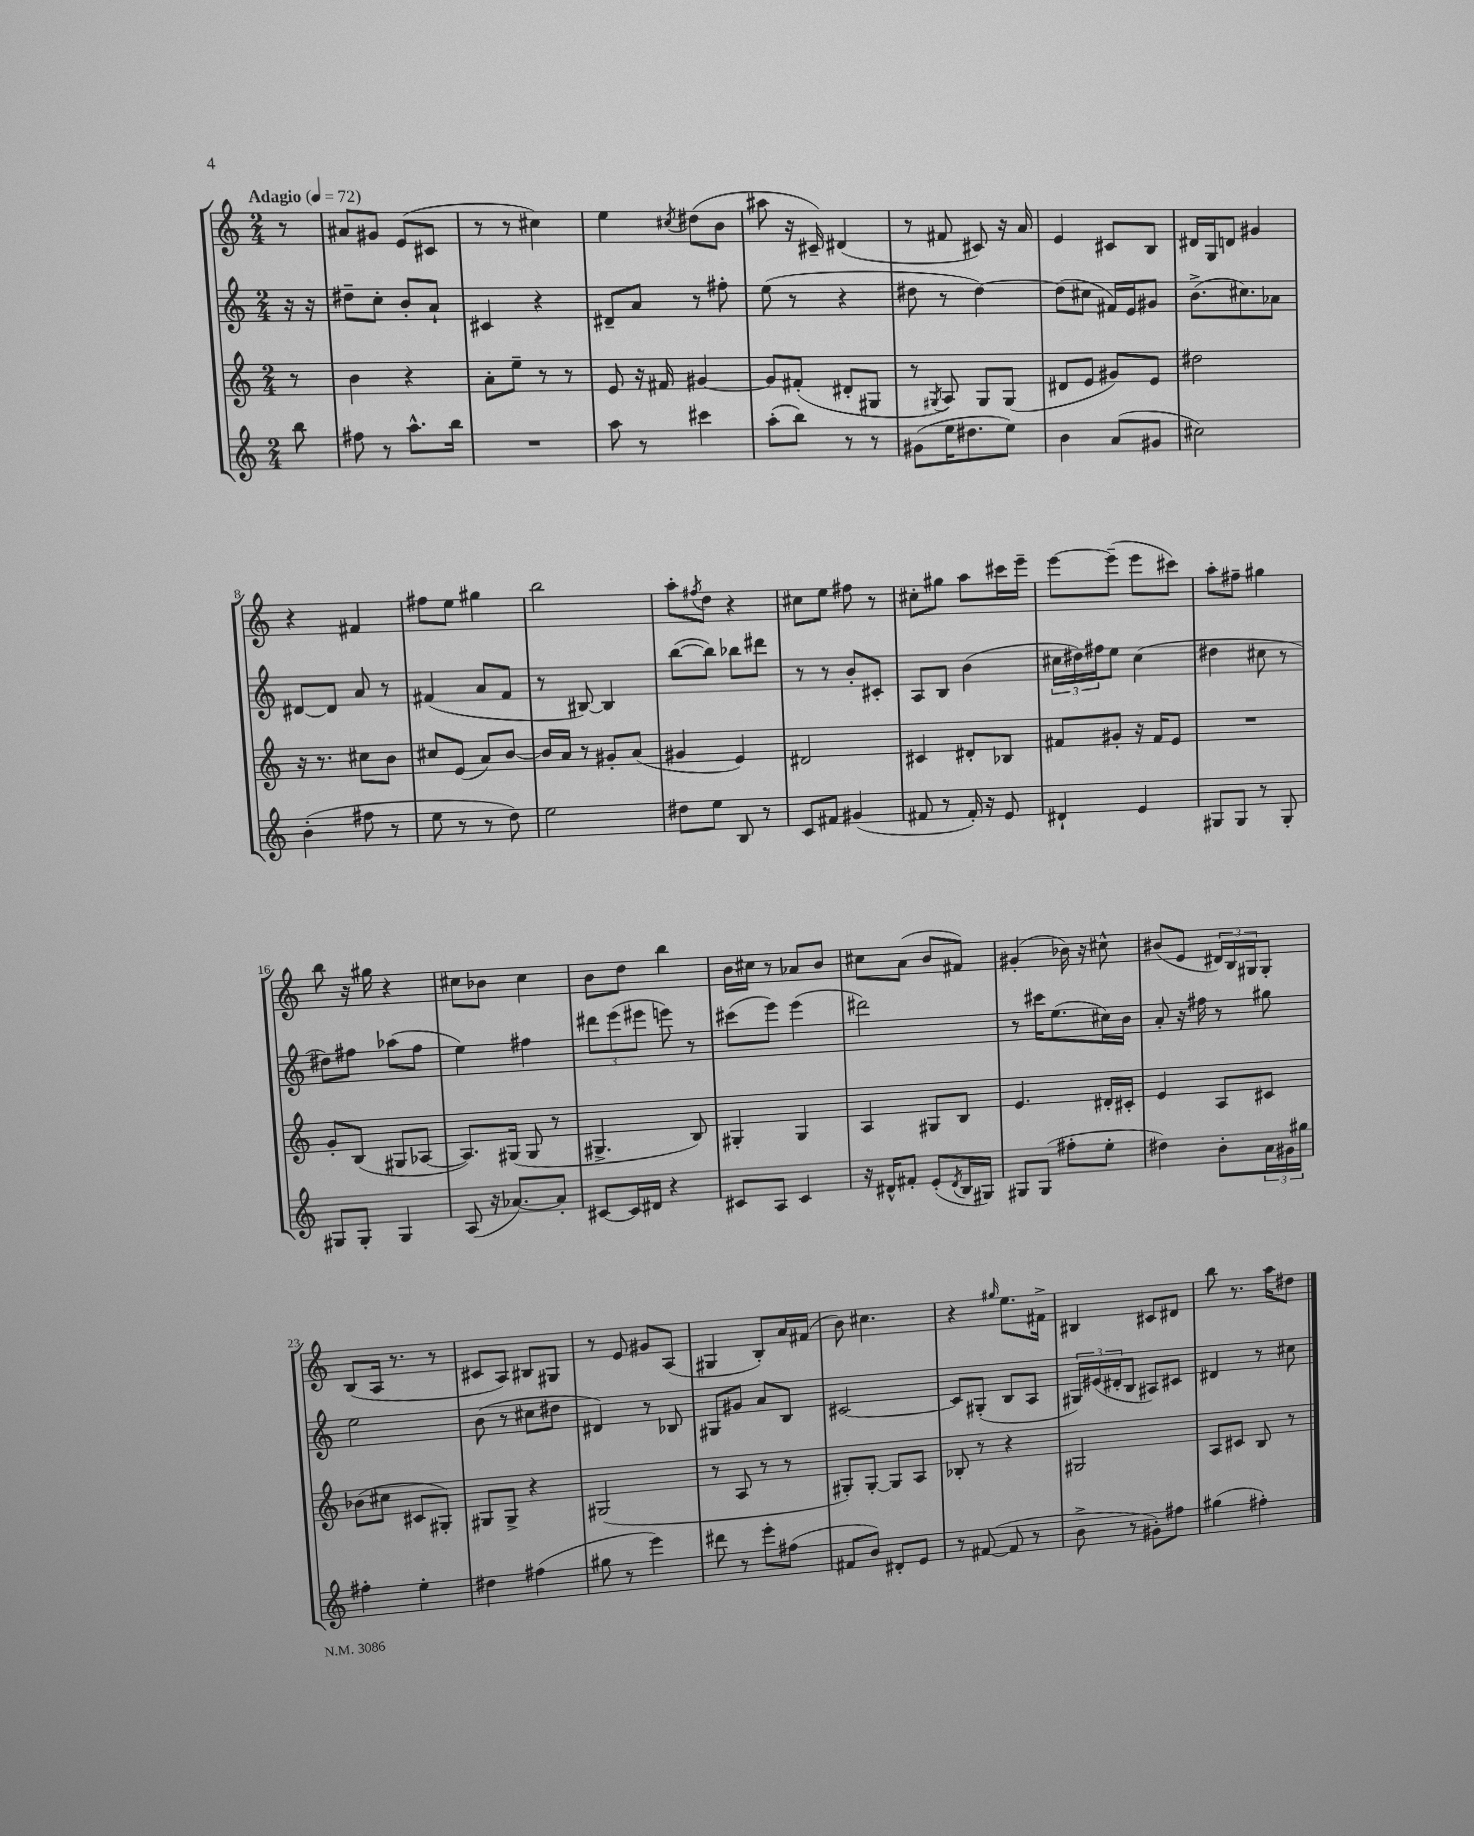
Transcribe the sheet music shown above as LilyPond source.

<<
\new StaffGroup <<
\new Staff = "s0" {
    \clef treble \key c \major \numericTimeSignature \time 2/4 \partial 8 \tempo "Adagio" 4 = 72
    r8 |
    ais'8 gis'8 e'8( cis'8 |
    r8 r8 cis''4) |
    e''4 \acciaccatura { cis''8 } dis''8( b'8 |
    ais''8 r16 cis'16--) dis'4( |
    r8 fis'8 cis'8) r16 a'16 |
    e'4 cis'8 b8 |
    dis'16 g16 d'8 gis'4 |
    r4 fis'4 |
    fis''8 e''8 gis''4 |
    b''2 |
    a''8-. \acciaccatura { fis''8 } d''8 r4 |
    cis''8 e''8 fis''8 r8 |
    cis''8-. gis''8 a''8 cis'''16 e'''16-- |
    e'''8~ e'''8--( e'''8 cis'''8) |
    a''8-. fis''8-- gis''4 |
    b''8 r16 gis''16 r4 |
    cis''8 bes'8 cis''4 |
    b'8 d''8 b''4 |
    b'16 cis''16 r8 aes'8 b'8 |
    cis''8 a'8( b'8 fis'8) |
    gis'4-.( bes'16) r16 cis''8-^ |
    bis'8( e'8 \tuplet 3/2 { dis'16) b16 gis16 } gis8-. |
    b8( a16 r8. r8 |
    cis'8 a8) bis8 gis8 |
    r8 e'8 gis'8 a8( |
    gis4 b8-.) a'16 fis'16( |
    b'8) cis''4. |
    r4 \grace { gis''16 } e''8. fis'16-> |
    bis4 cis'8 dis'8 |
    b''8 r8. a''16 dis''8 \bar "|." |
}
\new Staff = "s1" {
    \clef treble \key c \major \numericTimeSignature \time 2/4 \partial 8
    r16 r16 |
    dis''8-- c''8-. b'8-. a'8-! |
    cis'4 r4 |
    dis'8-- a'8 r8 fis''8-. |
    e''8( r8 r4 |
    dis''8 r8 dis''4~) |
    dis''8( cis''8 fis'16) e'16 gis'8 |
    b'8.->( cis''8.) aes'8 |
    dis'8~ dis'8 a'8 r8 |
    fis'4( a'8 fis'8 |
    r8 bis8~) bis4 |
    b''8~( b''8) bes''8 dis'''8 |
    r8 r8 b'8-. cis'8-. |
    a8 b8 b'4( |
    \tuplet 3/2 { cis''16 dis''16) fis''16 } e''8 cis''4( |
    dis''4 cis''8 r8 |
    dis''8) fis''8 aes''8( fis''8 |
    e''4) fis''4 |
    \tuplet 3/2 { dis'''8 e'''8( eis'''8 } e'''8) r8 |
    cis'''8( e'''8) e'''4( |
    dis'''2) |
    r8 cis'''16 e''8.( cis''16) b'16 |
    a'8-. r16 fis''16 r8 gis''8 |
    e''2 |
    b'8( r8 cis''8 dis''8 |
    dis'4) r8 bes8 |
    gis8 gis'8 a'8 b8 |
    cis'2~ |
    cis'8 gis8-.( b8 a8 |
    \tuplet 3/2 { gis16) eis'16( dis'16-. } b8 ais8) cis'8 |
    dis'4 r8 cis''8 \bar "|." |
}
\new Staff = "s2" {
    \clef treble \key c \major \numericTimeSignature \time 2/4 \partial 8
    r8 |
    b'4 r4 |
    a'8-. e''8-- r8 r8 |
    e'8 r16 fis'16 gis'4~ |
    gis'8 fis'8-.( dis'8-. gis8 |
    r8 \acciaccatura { gis8 } a8) gis8 gis8( |
    dis'8 e'8 gis'8) e'8 |
    dis''2 |
    r16 r8. cis''8 b'8 |
    cis''8 e'8( a'8) b'8~ |
    b'16 a'16 r8 gis'8-. a'8( |
    gis'4 e'4) |
    dis'2 |
    cis'4 dis'8-. bes8 |
    fis'8 gis'8-. r16 fis'16 e'8 |
    R2 |
    g'8-. b8( gis8 aes8~ |
    aes8.) gis16( gis8 r8 |
    gis4.-> b8) |
    gis4-. gis4 |
    a4 gis8 b8 |
    e'4. dis'16-. cis'16-. |
    e'4 a8 cis'8 |
    bes'8( cis''8 cis'8 gis8-.) |
    gis8 gis8-> r4 |
    gis2( |
    r8 a8 r8 r8 |
    gis8-.) gis8~-. gis8 a8 |
    bes8-. r8 r4 |
    gis2 |
    a8 cis'8 b8 r8 \bar "|." |
}
\new Staff = "s3" {
    \clef treble \key c \major \numericTimeSignature \time 2/4 \partial 8
    b''8 |
    fis''8 r8 a''8.-^ b''16 |
    R2 |
    a''8 r8 cis'''4 |
    a''8-.( b''8) r8 r8 |
    gis'8( e''16 dis''8. e''8) |
    b'4 a'8( gis'8 |
    cis''2) |
    b'4-.( fis''8 r8 |
    e''8 r8 r8 d''8) |
    e''2 |
    dis''8 e''8 b8 r8 |
    c'8 fis'8 gis'4( |
    fis'8 r8 fis'16-.) r16 e'8 |
    dis'4-! e'4 |
    gis8 gis8 r8 gis8-. |
    gis8 gis8-. gis4 |
    a8( r16 aes'8.~) aes'8-. |
    cis'8~ cis'16 dis'16 r4 |
    cis'8 a8 cis'4 |
    r16 dis'16-^ fis'8-. e'8-.( \acciaccatura { dis'8 } b16 gis16) |
    gis8 gis8( fis''8-. e''8-. |
    dis''4) b'8-. \tuplet 3/2 { a'16 gis'16 gis''16 } |
    fis''4-. e''4-. |
    dis''4 fis''4( |
    gis''8 r8 e'''4) |
    dis'''8 r8 e'''8-. fis''8( |
    fis'8 b'8) dis'8-. e'8 |
    r8 fis'8~( fis'8 r8 |
    b'8-> r8 gis'8-.) fis''8 |
    gis''4( fis''4-.) \bar "|." |
}
>>
>>
